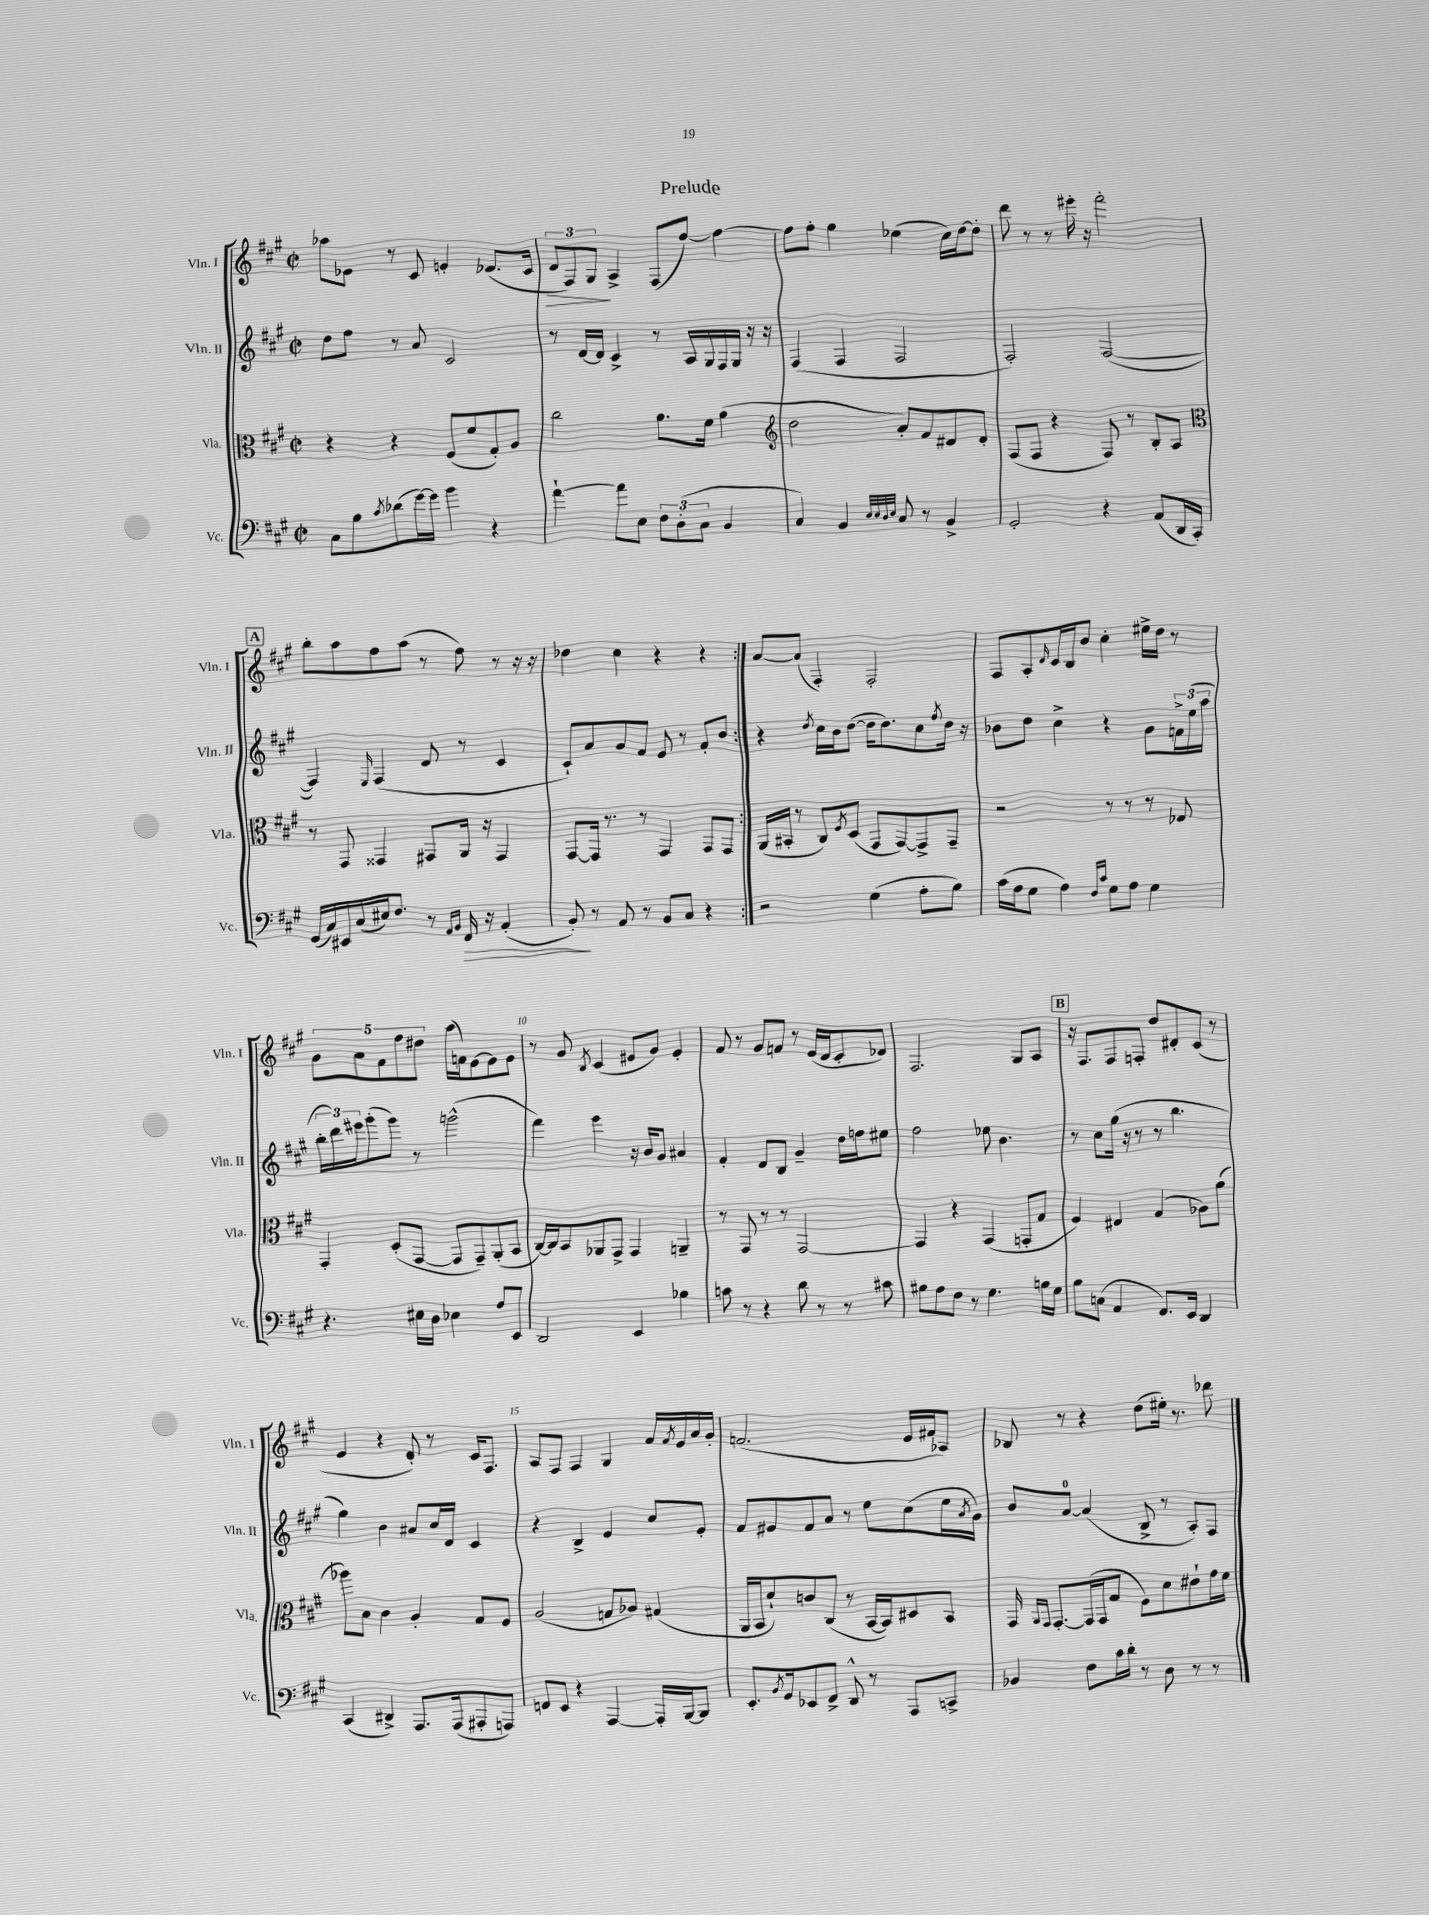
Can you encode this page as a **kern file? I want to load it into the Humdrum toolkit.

**kern	**dynam	**kern	**kern	**kern	**dynam
*part4	*part4	*part3	*part2	*part1	*part1
*staff4	*staff4	*staff3	*staff2	*staff1	*staff1
*I"Vc.	*	*I"Vla.	*I"Vln. II	*I"Vln. I	*
*I'Vc.	*	*I'Vla.	*I'Vln. II	*I'Vln. I	*
*clefF4	*	*clefC3	*clefG2	*clefG2	*
*k[f#c#g#]	*	*k[f#c#g#]	*k[f#c#g#]	*k[f#c#g#]	*
*M2/2	*	*M2/2	*M2/2	*M2/2	*
*met(c|)	*	*met(c|)	*met(c|)	*met(c|)	*
=1	=1	=1	=1	=1	=1
8C#\L	.	4r	8dd\L	8aa-X\L	.
8B\	.	.	8ff#\J	8e-X\J	.
8qc#/	.	.	.	.	.
(8d-X\	.	4r	8r	8r	.
[16g#\L)	.	.	8a/	8c#/	.
16g#\JJ]	.	.	.	.	.
4b\	.	(8F#/L	2c#/	4en'/	.
.	.	8f#/	.	.	.
4r	.	8G#'/)	.	(8.d-X/L	.
.	.	8A/J	.	.	.
.	.	.	.	16c#/Jk	.
=2	=2	=2	=2	=2	=2
!	!	!	!	!	!LO:HP:b
[4a`\	.	2cc#\	8r	12d/L	>
.	.	.	.	12F#/)	.
.	.	.	[16d/LL	.	.
.	.	.	.	12G#/J	.
.	.	.	16d/JJ]	.	.
8a\L]	.	.	4c#^/	4A^/	]
8E\J	.	.	.	.	.
12F#\L	.	8.a\L	8r	(8F#/L	.
(12D'\	.	.	.	.	.
.	.	.	16A/LL	[8ff#/J)	.
12C#\J	.	.	.	.	.
.	.	16f#\Jk	16G#/	.	.
4BB/	.	(4a\	16F#/	4ff#\_	.
.	.	.	16G#/JJ	.	.
.	.	.	16r	.	.
.	.	.	16r	.	.
=3	=3	=3	=3	=3	=3
*	*	*clefG2	*	*	*
4C#/)	.	2dd\	(4F#/	8ff#\L]	.
.	.	.	.	8ff#'\J	.
4BB/	.	.	4F#/	4gg#\	.
32qqE/LLL	.	.	.	.	.
32qqE/	.	.	.	.	.
32qqD/	.	.	.	.	.
32qqE/JJJ	.	.	.	.	.
8C#/	.	8a'/L)	2F#/	(4ee-X\	.
8r	.	8f#/	.	.	.
4BB^/	.	8d#X/	.	16cc#\LL)	.
.	.	.	.	[16dd\J	.
.	.	8d#'/J	.	8dd'\J]	.
=4	=4	=4	=4	=4	=4
2GG#'/	.	(8F#/L	2F#'/)	8ddd\	.
.	.	8F#/J	.	8r	.
.	.	4r	.	8r	.
.	.	.	.	16eee#X'\	.
.	.	.	.	16r	.
4r	.	8F#/)	([2F#/	2fff#'\	.
.	.	8r	.	.	.
(8AA/L	.	8B'/L	.	.	.
16DD/L	.	8A/J	.	.	.
16CC#'/JJ)	.	.	.	.	.
!!LO:LB:g=z
!!LO:REH:place=s1:t=A
=5	=5	=5	=5	=5	=5
*	*	*clefC3	*	*	*
(16GG#/LL	.	8r	4F#/])	8bb'\L	.
16C#/)	.	.	.	.	.
16EE#X/	.	8GG#/	.	8aa\	.
(16C#/	.	.	.	.	.
.	.	.	16qqE/	.	.
16E#X/J)	.	4GG##X/	(4F#/	8ff#\	.
8.F#/J	.	.	.	.	.
.	.	.	.	(8aa\J	.
8r	.	8GG#X/L	8d/	8r	.
16qqAA/LL	.	.	.	.	.
16qqBB/JJ	.	.	.	.	.
!	!LO:HP:b	!	!	!	!
16FF#/	>	16AA/Jk	8r	8ff#\)	.
16r	.	16r	.	.	.
(4AA'/	.	4GG#/	4c#/	8r	.
.	.	.	.	16r	.
.	.	.	.	16r	.
=6	=6	=6	=6	=6	=6
8BB'/)	.	[8GG#/L	8c#`/L)	4dd-X\	.
8r	]	16GG#/Jk]	8a/	.	.
.	.	8.r	.	.	.
8AA/	.	.	8g#/	4cc#\	.
8r	.	8r	8f#/J	.	.
8BB/L	.	4GG#/	8e/	4r	.
8C#/J	.	.	8r	.	.
4r	.	8GG#/L	8f#'/L	4r	.
.	.	8GG#/J	8b/J	.	.
=7:|!	=7:|!	=7:|!	=7:|!	=7:|!	=7:|!
2r	.	(16AA/LL	4r	[8a/L	.
.	.	16BB#X'/JJ	.	.	.
.	.	8r	.	(8a/J]	.
.	.	.	8qdd/	.	.
.	.	8C#/L)	16cc#\LL	4F#'/)	.
.	.	.	16b\J	.	.
.	.	8qF#/	.	.	.
.	.	(8D/J	([8dd\J	.	.
(4G#\	.	8GG#/L	16dd\KL]	2F#'/	.
.	.	.	8.dd\)	.	.
.	.	[8GG#/)	.	.	.
8A'\L	.	8GG#^/]	8cc#\	.	.
.	.	.	8qff#/	.	.
8B\J)	.	8GG#~/J	16dd\Jk	.	.
.	.	.	16r	.	.
=8	=8	=8	=8	=8	=8
(16c#\LL	.	2r	8b-X\L	8F#/L	.
16A\J	.	.	.	.	.
8G#\J	.	.	8dd\J	8A'/	.
.	.	.	.	16qqd/	.
4A\)	.	.	4cc#^\	16c#/L	.
.	.	.	.	16B/J	.
.	.	.	.	8b/J	.
16qqF#/LL	.	.	.	.	.
16qqc#/JJ	.	.	.	.	.
8G#\L	.	8r	4r	4cc#'\	.
8A\J	.	8r	.	.	.
4G#\	.	8r	8g#\L	16ee#X^\LL	.
.	.	.	.	16dd\JJ	.
.	.	8E-X/	24fn^\L	8r	.
.	.	.	(24ee\	.	.
.	.	.	24aa\JJ	.	.
!!LO:LB:g=z
=9	=9	=9	=9	=9	=9
4.r	.	4GG#'/	24bb'\LL	10g#\L	.
.	.	.	24ddd\)	.	.
.	.	.	24eee#X\J	.	.
.	.	.	.	10a\	.
.	.	.	(8ggg#'\	.	.
.	.	.	.	10f#\	.
.	.	(8D'/L	8ggg#\J)	.	.
.	.	.	.	10ff#\	.
16E#X\LL	.	[8GG#/J	8r	.	.
.	.	.	.	10dd#X\J	.
16D\JJ	.	.	.	.	.
4E-X\	.	8GG#/L]	(2gggn^^\	(16aa\LL	.
.	.	.	.	16fn\J)	.
.	.	8GG#~/)	.	[8e\	.
8A/L	.	(8AA'/	.	8e\]	.
8EE/J	.	8BB/J	.	8e\J	.
=10	=10	=10	=10	=10	=10
2DD/	.	[16C#/LL)	4fff#\)	8r	.
.	.	16C#/J]	.	.	.
.	.	8BB/	.	8g#/	.
.	.	.	.	8qB/	.
.	.	8AA-X/	4eee\	(4c#/	.
.	.	8GG#^/J	.	.	.
4EE/	.	4GG#/	16r	8e#X/L	.
.	.	.	16b/KL	.	.
.	.	.	8g#/J	8g#/J)	.
4B-X\	.	4AAn~/	4a#X/	4e#'/	.
=11	=11	=11	=11	=11	=11
8cn\	.	8r	4f#'/	8f#/	.
8r	.	8GG#/	.	8r	.
4r	.	8r	8d/L	8g#/L	.
.	.	8r	8B/J	8fn/J	.
8d\	.	[2GG#/	4g#~/	8r	.
8r	.	.	.	(16e/LL	.
.	.	.	.	16d/J	.
8r	.	.	16dd\LL	8c#'/	.
.	.	.	16ffn\J	.	.
8c#X\	.	.	8ee#X\J	8d-X/J)	.
=12	=12	=12	=12	=12	=12
8B#X\L	.	4GG#/]	2ff#\	2.F#/	.
8A\	.	.	.	.	.
8F#\J	.	4r	.	.	.
8r	.	.	.	.	.
4.G#\	.	(4GG#/	8ee-X\	.	.
.	.	.	4.b\	.	.
.	.	8GGn'/L	.	8G#/L	.
16Bn\LL	.	8G#/J	.	8A/J	.
16G#\JJ	.	.	.	.	.
!!LO:REH:place=s1:t=B
=13	=13	=13	=13	=13	=13
8B\L	.	4F#/)	8r	16r	.
.	.	.	.	8.F#/L	.
(8Cn\J	.	.	8cc#\L	.	.
4AA/	.	4E#X/	(16gg#\Jk	8F#/	.
.	.	.	16r	.	.
.	.	.	8r	8Fn'/J	.
8.FF#/L)	.	(4G#/	8r	8dd/L	.
.	.	.	4.bb\	8d#X'/	.
16EE/Jk	.	.	.	.	.
4DD/	.	8A-X\L)	.	(8c#/J	.
.	.	(8a\J	.	8r	.
!!LO:LB:g=z
=14	=14	=14	=14	=14	=14
(4CC#/	.	8aa-X\L)	4gg#\)	4e/	.
.	.	8B\J	.	.	.
4DD#X^/)	.	4c#\	4b\	4r	.
8.AAA/L	.	4A'/	8a#X/L	8d'/)	.
.	.	.	16cc#/L	8r	.
(16AAA/k	.	.	16d/JJ	.	.
8AAA#X'/	.	8G#/L	4c#/	16c#/KL	.
.	.	.	.	8.F#/J	.
8AAAn/J)	.	8F#/J	.	.	.
=15	=15	=15	=15	=15	=15
8FFn/L	.	(2A/	4r	8A/L	.
8EE/J	.	.	.	8F#/J	.
4r	.	.	4B^/	4F#/	.
[4AAA/	.	8Gn/L	4e/	4G#/	.
.	.	8A-X/J)	.	.	.
16AAA'/LL]	.	(4G#X/	8cc#/L	16f#/LL	.
.	.	.	.	8qf#/	.
[16BBB/J	.	.	.	16e/	.
8BBB/J]	.	.	8e'/J	16a/	.
.	.	.	.	16g#'/JJ	.
=16	=16	=16	=16	=16	=16
8.EE'/L	.	16AA/LL	8f#/L	(2.fn/	.
.	.	16BB/J	.	.	.
.	.	8d`/)	8e#X/	.	.
8qBB/	.	.	.	.	.
16GG#/k	.	.	.	.	.
8EE-X/	.	8cn/	8f#/	.	.
8FF#^/J	.	(8C#/J	8a/J	.	.
8DD^^/	.	8r	8r	.	.
8r	.	[16BB/LL	8ee\L	.	.
.	.	16BB/J])	.	.	.
8AAA/L	.	8D#X/	(8cc#\	16e/LL	.
.	.	.	.	16f#X/J	.
8CCn^/J	.	8BB/J	16ee\L	8A-X/J)	.
.	.	.	8qa/	.	.
.	.	.	16g#\JJ)	.	.
=17	=17	=17	=17	=17	=17
4BB-X/	.	16GG#/	8b/L	8B-X/	.
.	.	16qqAA/LL	.	.	.
.	.	16qqGG#/JJ	.	.	.
.	.	[8.GG#'/L	.	.	.
.	.	.	[8a/J	8r	.
8F#\L	.	(16GG#/L]	(4a/]	4r	.
.	.	16GG#/J	.	.	.
16c#\L	.	8G#/J	.	.	.
16d'\JJ	.	.	.	.	.
8r	.	8F#\L)	8B^/	(8dd\L	.
8D\	.	8d\	8r	16ee#X'\Jk)	.
.	.	.	.	8.r	.
8r	.	8e#X`\	8A'/L)	.	.
8r	.	16g#\L	8F#/J	8ddd-X\	.
.	.	16f#\JJ	.	.	.
==	==	==	==	==	==
*-	*-	*-	*-	*-	*-
